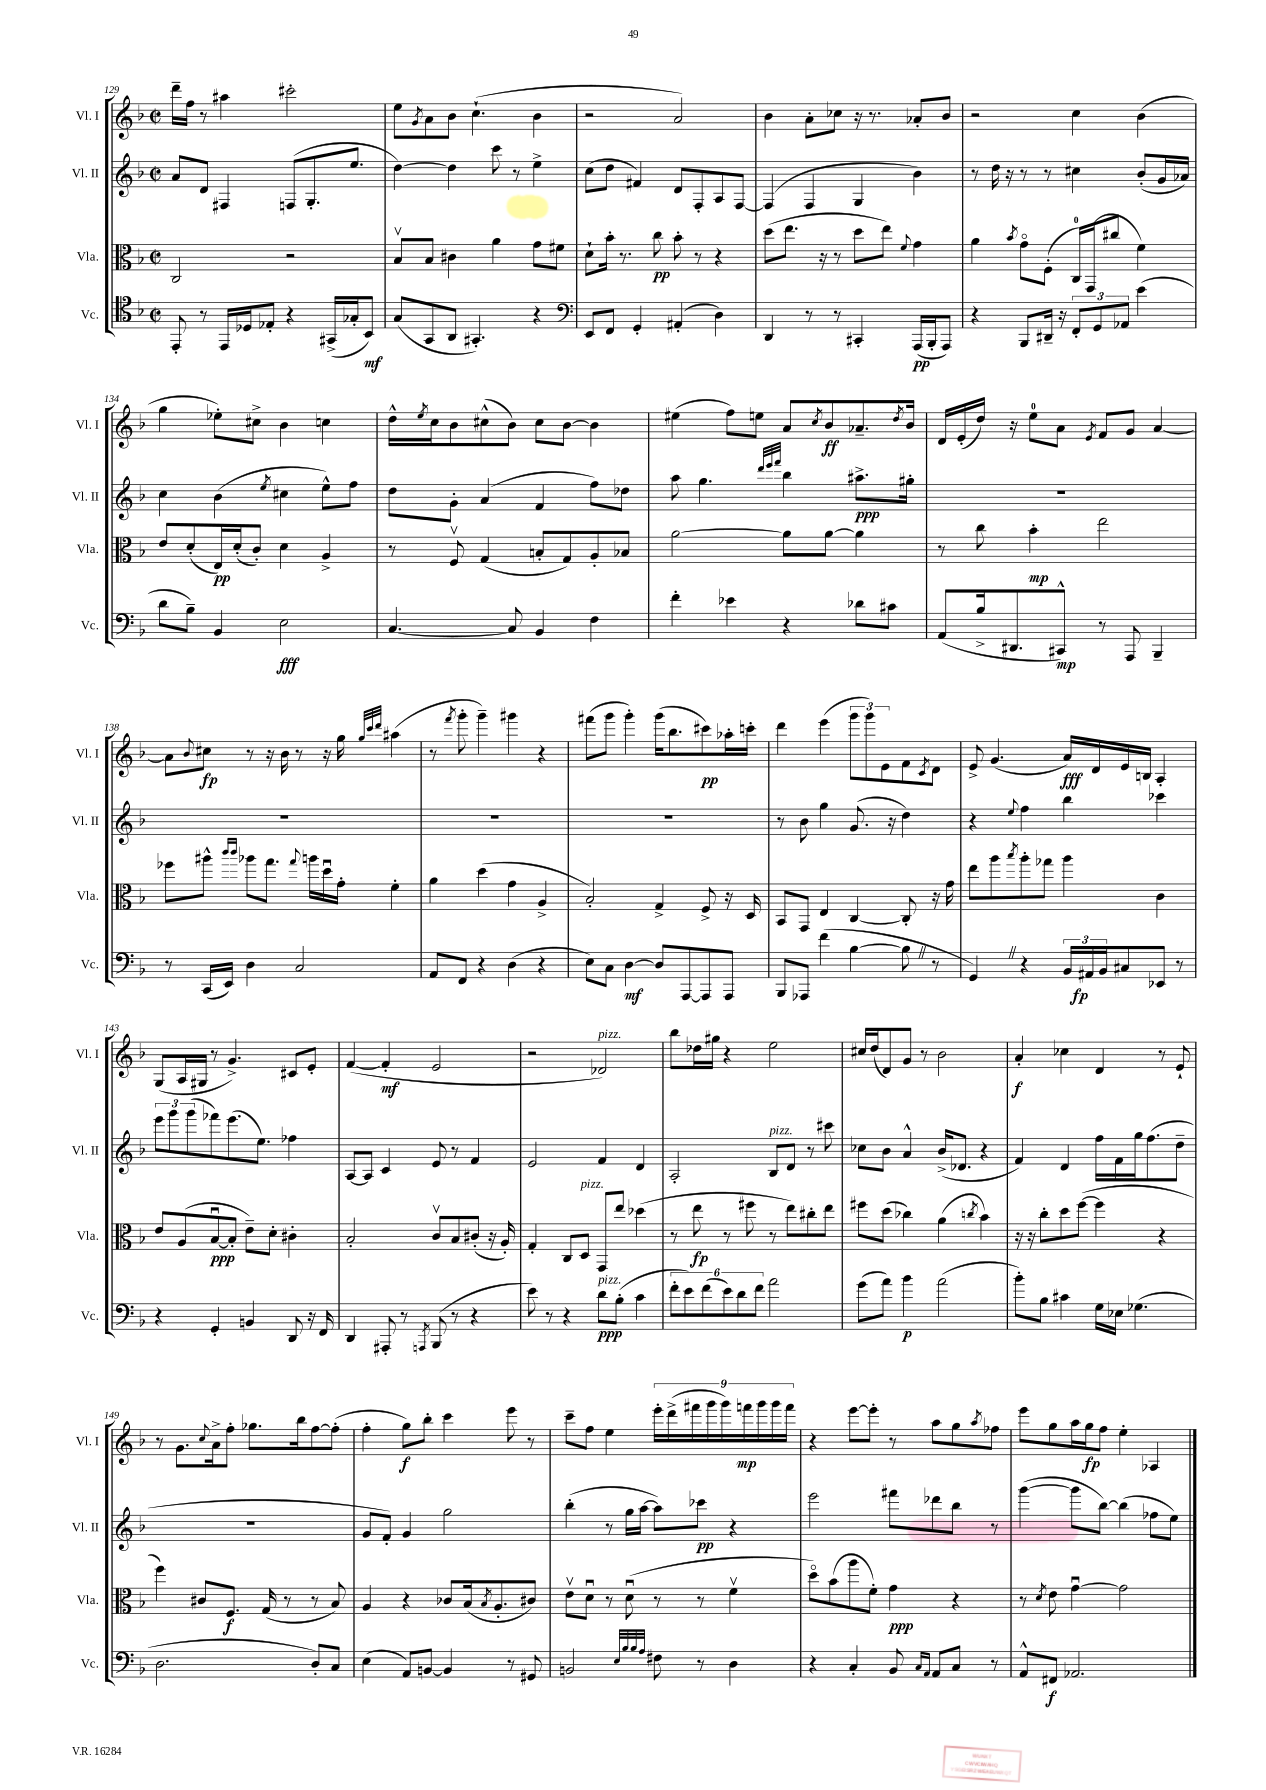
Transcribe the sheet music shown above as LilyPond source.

<<
\new StaffGroup <<
\new Staff = "s0" \with { instrumentName = "Vl. I" shortInstrumentName = "Vl. I" } {
    \clef treble \key f \major \defaultTimeSignature \time 2/2
    d'''16-- f''16 r8 ais''4 cis'''2-. |
    e''8 \acciaccatura { g'8 } a'8 bes'8 c''4.-!( bes'4 |
    r2 a'2) |
    bes'4 a'8-. ces''8 r16 r8. aes'8-. bes'8 |
    r2 c''4 bes'4( |
    g''4 ees''8-.) cis''8-> bes'4 c''4 |
    d''16-^ \acciaccatura { e''8 } c''16 bes'8 cis''8-^( bes'8) cis''8 bes'8~ bes'4 |
    eis''4( f''8) e''8 a'8 \acciaccatura { c''8 } bes'8\ff aes'8.-- \acciaccatura { d''8 } bes'16 |
    d'16 e'16-.( d''16) r16 e''8-0 a'8 \acciaccatura { e'8 } f'8 g'8 a'4~ |
    a'8 \appoggiatura { bes'8 } cis''8\fp r8 r16 bes'16 r8 r16 g''16 \grace { g''32 c'''32 d'''32 } ais''4( |
    r8 \acciaccatura { f'''8 } g'''8-. g'''4--) gis'''4 r4 |
    fis'''8( g'''8 g'''4-.) g'''16( bes''8. cis'''8\pp) aes''16-. c'''16-. |
    d'''4 e'''4( \tuplet 3/2 { g'''8 g'''8) e'8 } f'8 \acciaccatura { c'8 } d'8 |
    e'8-> g'4.( a'16\fff) d'16 e'16 b16 a4-. |
    g8( a16 gis16 r8 g'4.->) cis'8 e'8-. |
    f'4~( f'4-.\mf e'2 |
    r2 des'2^\markup { \italic "pizz." }) |
    bes''8 des''16 gis''16 r4 e''2 |
    cis''16 d''16( d'8) g'8 r8 bes'2 |
    a'4-.\f ces''4 d'4 r8 e'8-! |
    r8 g'8. \appoggiatura { c''8 } a'16-> f''8-. ges''8. bes''16 f''8~ f''8-.( |
    f''4-. g''8\f) bes''8-. c'''4 e'''8 r8 |
    c'''8-- f''8 e''4 \tuplet 9/8 { e'''16-. d'''16->( fis'''16 g'''16 g'''16) f'''16\mp g'''16 g'''16 f'''16 } |
    r4 e'''8~ e'''8-. r8 a''8 g''8 \acciaccatura { a''8 } fes''8 |
    e'''8 g''8 a''16 g''16\fp f''8 e''4-. aes4 \bar "|." |
}
\new Staff = "s1" \with { instrumentName = "Vl. II" shortInstrumentName = "Vl. II" } {
    \clef treble \key f \major \defaultTimeSignature \time 2/2
    a'8 d'8 fis4 f8( g8.-. e''8. |
    d''4~) d''4 c'''8 r8 e''4-> |
    c''8( d''8 fis'4) d'8 f8-. a8 f8~ |
    f4( f4 g4 bes'4) |
    r8 d''16 r16 r8 r8 cis''4 bes'8-.( g'16 aes'16) |
    c''4 bes'4( \acciaccatura { e''8 } cis''4 e''8-^) f''8 |
    d''8 g'8-. a'4( f'4 f''8) des''8 |
    a''8 g''4. \grace { d'''32 e'''32 f'''32 } bes''4 ais''8.->\ppp gis''16-. |
    R1 |
    R1 |
    R1 |
    R1 |
    r8 bes'8 g''4 g'8.( r16 d''4) |
    r4 \appoggiatura { e''8 } f''4 bes''4 ces'''4 |
    \tuplet 3/2 { e'''8 g'''8 g'''8( } fes'''8) e'''8.( e''8.) fes''4 |
    a8~ a8 c'4 e'8 r8 f'4 |
    e'2 f'4 d'4 |
    a2-. bes8^\markup { \italic "pizz." } d'8 r8 cis'''8 |
    ces''8 bes'8 a'4-^ bes'16->( des'8. r4 |
    f'4) d'4 f''16 f'16 g''16 f''8.( d''8-- |
    R1 |
    g'8 f'8-.) g'4 g''2 |
    bes''4-.( r8 g''16 a''16~ a''8) ces'''8\pp r4 |
    e'''2 fis'''8 des'''8 bes''8 r8 |
    g'''4~( g'''8 bes''8~) bes''4( fes''8 e''8) \bar "|." |
}
\new Staff = "s2" \with { instrumentName = "Vla." shortInstrumentName = "Vla." } {
    \clef alto \key f \major \defaultTimeSignature \time 2/2
    c2 r2 |
    bes8\upbow bes8 cis'4 a'4 g'8 fis'8 |
    d'8-! bes'16-. r8. c''8\pp bes'8-. r8 r4 |
    d''8( e''8. r16 r8 d''8 e''8) \appoggiatura { f'8 } g'4 |
    a'4 \acciaccatura { bes'8 } g'8\flageolet f8-.( c16-0) g,16( cis''8 f'4) |
    e'8 d'8-.( e16\pp) d'16-.( c'8-.) d'4 a4-> |
    r8 f8\upbow g4( b8-. g8) a8-. bes8 |
    a'2~ a'8 a'8~ a'4 |
    r8 c''8 bes'4-.\mp e''2 |
    fes''8 ais''8-^ \grace { c'''16 c'''16 } aes''8 g''8. \appoggiatura { g''8 } a''16 d''16\downbow g'16-. f'4-. |
    a'4 d''4( g'4 a4-> |
    bes2-.) g4-> f8-> r16 d16 |
    bes,8 g,8 e4 c4~ c8-. r16 g'16 |
    e''8 a''8 \acciaccatura { bes''8 } a''8-. ges''8 a''4 c'4 |
    e'8 a8( bes8~\downbow\ppp bes8-. e'8--) d'8-. cis'4-. |
    bes2-. c'8\upbow bes8 cis'8-.( r16 a16-.) |
    g4-. c8 d8^\markup { \italic "pizz." } g,8 e''8 des''4( |
    r8 e''8\fp r8 fis''8 r8 e''8) cis''8-. e''8 |
    fis''8 d''8( ces''4) a'4( \acciaccatura { c''8 } bes'4) |
    r16 r16 c''8-. d''8 f''8~( f''4 r4 |
    f''4) cis'8 f8.\f g16( r8 r8 bes8) |
    a4 r4 ces'8 bes16( \acciaccatura { bes8 } a8.-. cis'8) |
    e'8\upbow d'8\downbow r8 d'8\downbow( r8 r8 f'4\upbow |
    d''8\flageolet) bes'8( a''8 f'8-.) g'4\ppp r4 |
    r8 \acciaccatura { d'8 } e'8 g'4~\downbow g'2 \bar "|." |
}
\new Staff = "s3" \with { instrumentName = "Vc." shortInstrumentName = "Vc." } {
    \clef tenor \key f \major \defaultTimeSignature \time 2/2
    e,8-. r8 e,16 des16 ees8-. r4 gis,16->( ges16-. bes,8\mf) |
    g8( g,8 a,8 gis,4.-.) r4 |
    \clef bass e,8 f,8 g,4-. ais,4-.( d4) |
    d,4 r8 r8 cis,4-. a,,16\pp( bes,,16-. a,,8) |
    r4 bes,,8 dis,16-- r16 \tuplet 3/2 { f,8-. g,8 aes,8 } e'4( |
    d'8 bes8--) bes,4 e2\fff |
    c4.~ c8 bes,4 f4 |
    f'4-. ees'4 r4 des'8 cis'8 |
    a,8( bes16-> dis,8. cis,8-^\mp) r8 a,,8 bes,,4-- |
    r8 c,16( e,16) d4 c2 |
    a,8 f,8 r4 d4( r4 |
    e8) c8 d4~\mf d8 a,,8~ a,,8 a,,8 |
    bes,,8 aes,,8 f'4( bes4~ bes8 \once \override BreathingSign.text = \markup { \musicglyph "scripts.caesura.straight" } \breathe r8 |
    g,4) \once \override BreathingSign.text = \markup { \musicglyph "scripts.caesura.straight" } \breathe r4 \tuplet 3/2 { bes,16 ais,16\fp bes,16 } cis8 ees,8 r8 |
    r4 g,4-. b,4 d,8 r16 f,16 |
    d,4 ais,,8-. r8 \acciaccatura { a,,8 } bes,,8( r8 r4 |
    e'8) r8 r4 d'8\ppp^\markup { \italic "pizz." } bes8-.( c'4 |
    \tuplet 6/4 { f'8-. e'8) f'8( e'8) d'8 f'8 } a'2 |
    g'8( a'8) bes'4\p a'2( |
    bes'8-.) bes8 cis'4 g16 ees16 ges4.( |
    d2. d8-.) c8 |
    e4( a,8) b,8~ b,4 r8 gis,8 |
    b,2 \grace { e32 bes32 bes32 a32 } fis8 r8 d4 |
    r4 c4-. bes,8 \grace { c16 a,16 } a,8 c8 r8 |
    a,8-^ fis,8\f aes,2. \bar "|." |
}
>>
>>
\layout { \context { \Score currentBarNumber = #129 } }
